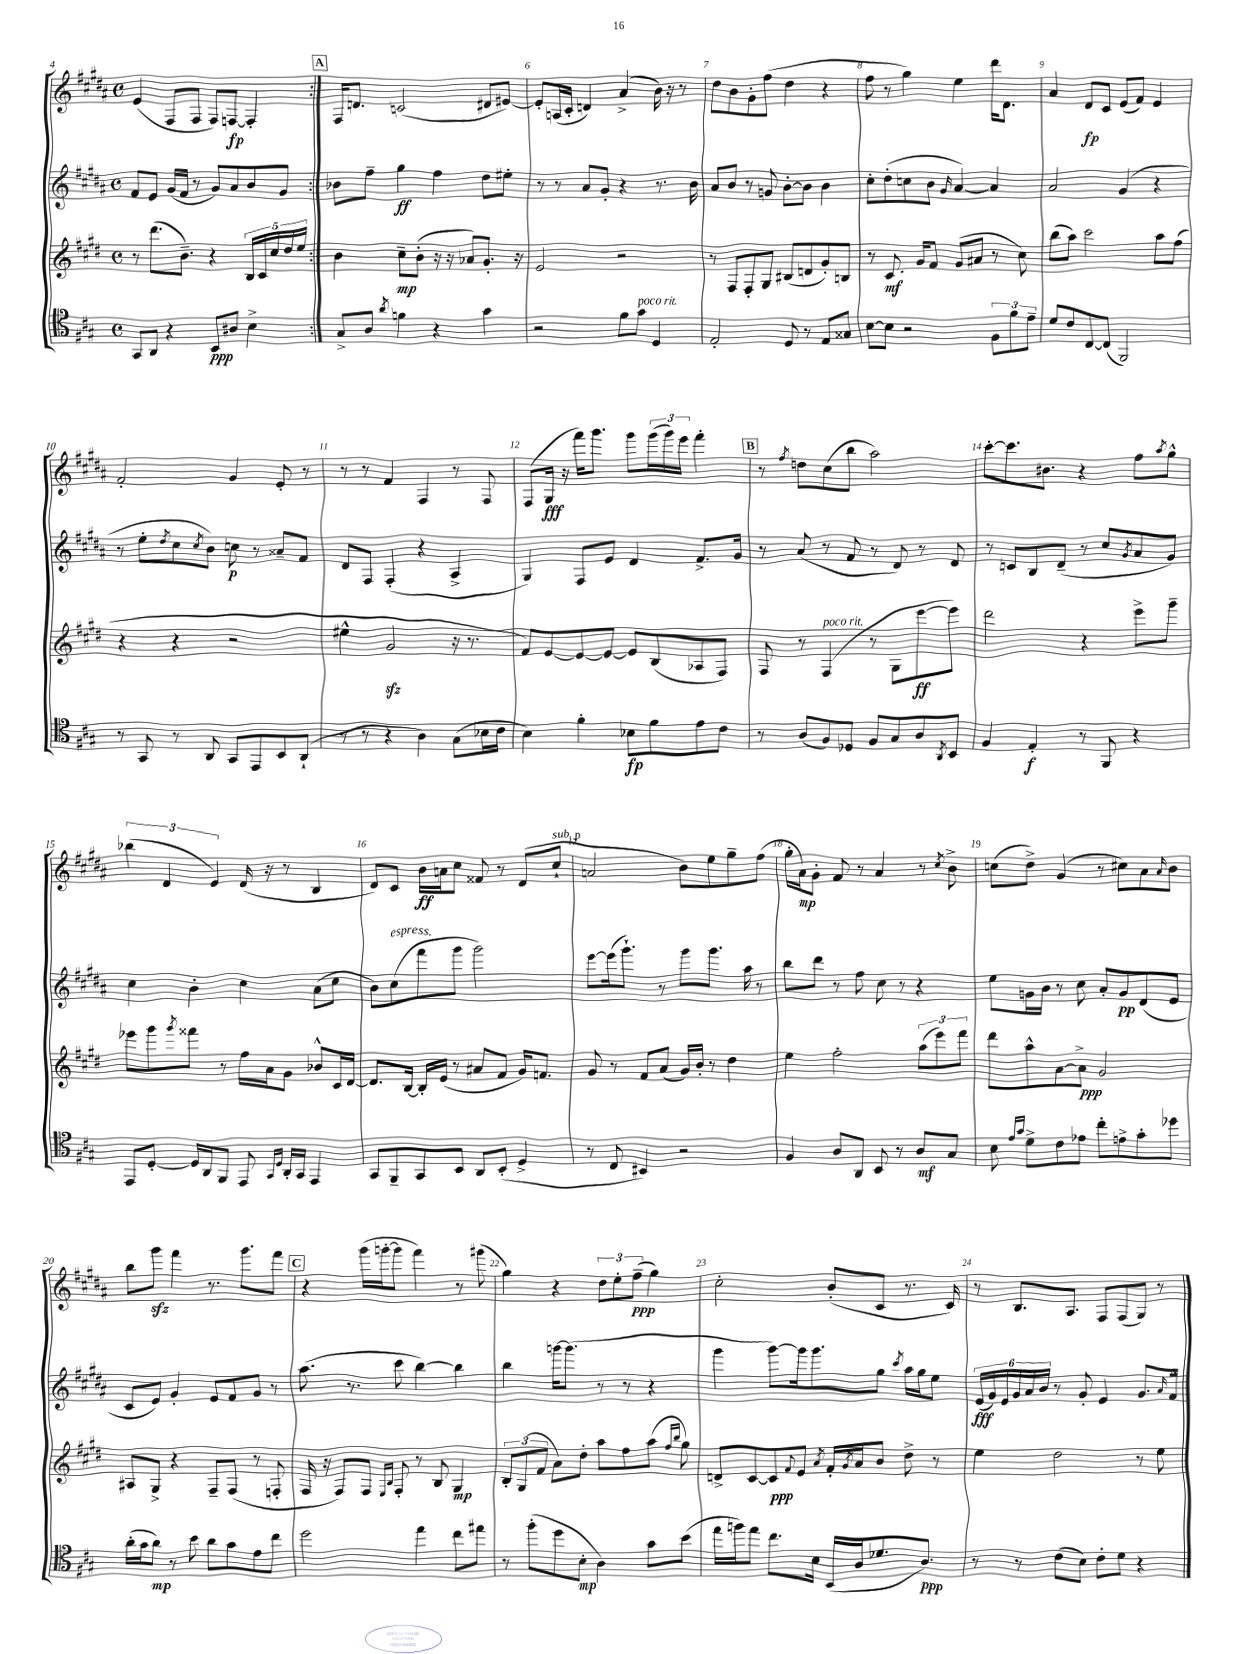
<<
\new StaffGroup <<
\new Staff = "s0" {
    \clef treble \key b \major \defaultTimeSignature \time 4/4
    \repeat volta 2 { e'4( fis8 fis8 fis8) f8~\fp f4-. | }
    \mark \markup { \box "A" } fis16 d'8. c'2( dis'8 eis'8~) |
    eis'8-. a16( cis'16-. d'4) ais'4->( b'16) r16 r8 |
    dis''8 b'8 gis'8-. fis''8( dis''4 r4 |
    fis''8 r8 gis''4) e''4 dis'''16 dis'8. |
    ais'4 dis'8\fp cis'8 e'8( fis'8) e'4 |
    fis'2-. gis'4 e'8-. r8 |
    r8 r8 fis'4 fis4 r8 fis8 |
    fis8( gis16\fff r16 fis'''16) gis'''8. gis'''8 \tuplet 3/2 { gis'''16( gis'''16) e'''16 } fis'''4-. |
    \mark \markup { \box "B" } r8 \acciaccatura { fis''8 } d''8 cis''8( b''8 ais''2) |
    cis'''8~-. cis'''8. bis'8. r4 fis''8 \acciaccatura { ais''8 } gis''8-^ |
    \tuplet 3/2 { bes''4( dis'4 e'4) } dis'16( r16 r8 b4 |
    dis'8) cis'8 b'16\ff a'16 cis''8 fisis'8 r8 dis'8( cis''8-!^\markup { \italic "sub. p" } |
    a'2 b'8) e''8 gis''8-- fis''8( |
    gis''16-. ais'16\mp) gis'8-. fis'8 r8 ais'4 r8 \acciaccatura { cis''8 } b'8-> |
    c''8( dis''8->) gis'4( r8 cis''8) ais'8 \grace { ais'16 } b'8 |
    b''8 gis'''8\sfz fis'''4 r8. gis'''8. fis'''8 |
    \mark \markup { \box "C" } r4 gis'''16( g'''16~-. g'''8 fis'''4) r8 gis'''8( |
    gis''4) r4 \tuplet 3/2 { dis''8 e''8-. fis''8--\ppp( } gis''4) |
    cis''2-. b'8-.( cis'8 r8. cis'16) |
    r8 b8. ais8. fis8 fis8( gis8) r8 \bar "|." |
}
\new Staff = "s1" {
    \clef treble \key b \major \defaultTimeSignature \time 4/4
    \repeat volta 2 { fis'8 e'8 gis'16( fis'16 r8 gis'8) ais'8 b'8 gis'8 | }
    \mark \markup { \box "A" } bes'8 fis''8-- gis''4\ff fis''4 dis''8 eis''8-. |
    r8 r8 ais'8 gis'8-. r4 r8. b'16 |
    ais'8 b'8 r8 g'8 b'8~-. b'8 b'4 |
    cis''8-. dis''8-.( c''8 b'8 \grace { gis'16 } ais'4~) ais'4 |
    ais'2 gis'4( r4 |
    r8 e''8-. \acciaccatura { dis''8 } cis''8 \acciaccatura { cis''8 } b'8) c''8\p r8 aisis'8-- fis'8 |
    dis'8 fis8 fis4-.( r4 ais4-> |
    gis4) fis8 e'8 dis'4 fis'8.-> gis'16 |
    \mark \markup { \box "B" } r8 ais'8( r8 fis'8 r8 dis'8) r8 dis'8 |
    r8 c'8 b8 dis'8--( r8 cis''8 \acciaccatura { gis'8 } ais'8 gis'8) |
    cis''4 b'4-. cis''4 ais'8( cis''8 |
    b'8) cis''8^\markup { \italic "espress." }( fis'''8 gis'''8 gis'''2) |
    e'''8~ e'''16( gis'''8.-!) r8 gis'''8 gis'''8. ais''16 r8 |
    b''8 dis'''8 r8 fis''8 cis''8 r8 r4 |
    e''8 g'16 b'16 r8 cis''8 ais'8-. g'8\pp dis'8( e'8 |
    cis'8 e'8) gis'4-. e'8 fis'8 gis'8 r8 |
    \mark \markup { \box "C" } ais''8.( r8. cis'''8 b''4~) b''4 |
    b''4 g'''16~ g'''8.( r8 r8 r4 |
    gis'''4 gis'''8~) gis'''16 gis'''8. gis''8 \acciaccatura { cis'''8 } ais''16 gis''16 e''8 |
    \tuplet 6/4 { e'16\fff( gis'16) e'16 gis'16 ais'16 b'16 } r8 gis'8-. e'4 gis'8. \grace { ais'16 } fis'16-^ \bar "|." |
}
\new Staff = "s2" {
    \clef treble \key e \major \defaultTimeSignature \time 4/4
    \repeat volta 2 { r8 dis'''8.( b'8.--) r4 \tuplet 5/4 { b16 cis'16 cis''16 dis''16 e''16 } | }
    \mark \markup { \box "A" } b'4 cis''8--\mp b'8-.( r16 r16 aes'8) gis'8.-. r16 |
    e'2 r2 |
    r8 fis8 fis8-. gis8 bis8( d'8 gis'8-.) b8 |
    r8 cis'8.\mf gis'16 fis'8 gis'8( ais'8 r8 cis''8) |
    b''8( a''8) cis'''2 a''8 fis''8( |
    r4 r4 r2 |
    eis''4-^ gis'2\sfz r16 r8. |
    fis'8) e'8~ e'8~ e'8~ e'8 b8( aes8 fis8) |
    \mark \markup { \box "B" } fis8 r8 fis4^\markup { \italic "poco rit." }( r8 gis8 e'''8~\ff e'''8) |
    dis'''2 r4 e'''8-> gis'''8-- |
    ees'''8 gis'''8 \acciaccatura { gis'''8 } fisis'''8 r8 fis''16 a'16 gis'8 bes'8-^ cis'16 dis'16~ |
    dis'8. b16~ b16-. e'16( r8 ais'8 fis'8 gis'16) f'8. |
    gis'8 r8 fis'8 a'8( gis'16) b'16-. r8 dis''4 |
    e''4 fis''2-. \tuplet 3/2 { a''8( e'''8) fis'''8 } |
    dis'''8 a''8-^ a'8~ a'8->\ppp gis'2 |
    ais8 gis8-> r4 fis8-- fis8( r8 f8-. |
    \mark \markup { \box "C" } fis16 r16 fis8) fis8 \grace { e16 b16 } fis8-. r8 b8 gis4\mp |
    \tuplet 3/2 { b8-. gis8( fis'8 } a'8) dis''8-. a''8 fis''8 a''8( \grace { fis''16 b''16 } gis''8) |
    d'8-> cis'8~ cis'8\ppp \appoggiatura { fis'8 } e'8 \acciaccatura { a'8 } fis'16-. \acciaccatura { gis'8 } a'16 b'8 dis''8-> r8 |
    e''4 dis''2 r8 e''8 \bar "|." |
}
\new Staff = "s3" {
    \clef tenor \key a \major \defaultTimeSignature \time 4/4
    \repeat volta 2 { gis,8 a,8 r4 b,8\ppp ais8 b4-> | }
    \mark \markup { \box "A" } gis8-> a8 \acciaccatura { a'8 } f'4 r4 gis'4 |
    r2 fis'8 gis'8^\markup { \italic "poco rit." } d4 |
    e2-. d8 r8 e8 gisis8 |
    b8~ b8 r2 \tuplet 3/2 { fis8 fis'8 e'8-- } |
    d'8 cis'8 cis8~ cis8( fis,2) |
    r8 gis,8 r8 a,8 gis,8 e,8 b,8 a,8-!( |
    r8 r8 r4 a4) gis8( bes16 cis'16 |
    b4) fis'4-. bes8\fp fis'8 e'8 cis'8 |
    \mark \markup { \box "B" } r8 a8( fis8) des8 fis8 gis8 a8 \acciaccatura { a,8 } b,8 |
    fis4 e4-.\f r8 fis,8 r4 |
    e,8 d8~-. d16 a,16 fis,8 e,8 \grace { gis,16 d16 } a,16-. gis,16 e,4 |
    gis,8 fis,8-- gis,8 b,8 a,8 b,8-.( d4-> |
    r8 cis8 bis,4) r2 |
    fis4 a8 a,8 b,8 r8 a8\mf gis8 |
    b8 \grace { e'16 gis'16 } d'8-> cis'8 ees'8 cis''8-. e'8-> gis'8-. des''8 |
    a'16-.( gis'16 a'8\mp) r8 b'8 a'8 gis'8 e'8 cis''8 |
    \mark \markup { \box "C" } d''2 e''4 cis''8 eis''8 |
    r8 fis''8-.( d''8 b8-.\mp a4) gis'8 b'8( |
    e''16 f''16) e''8 cis''8. b16 b,16( a16 des'8. a8.\ppp) |
    r8 r8 cis'8( b8) cis'8-. d'8 r4 \bar "|." |
}
>>
>>
\layout { \context { \Score currentBarNumber = #4 \override BarNumber.break-visibility = ##(#f #t #t) barNumberVisibility = #all-bar-numbers-visible } }
